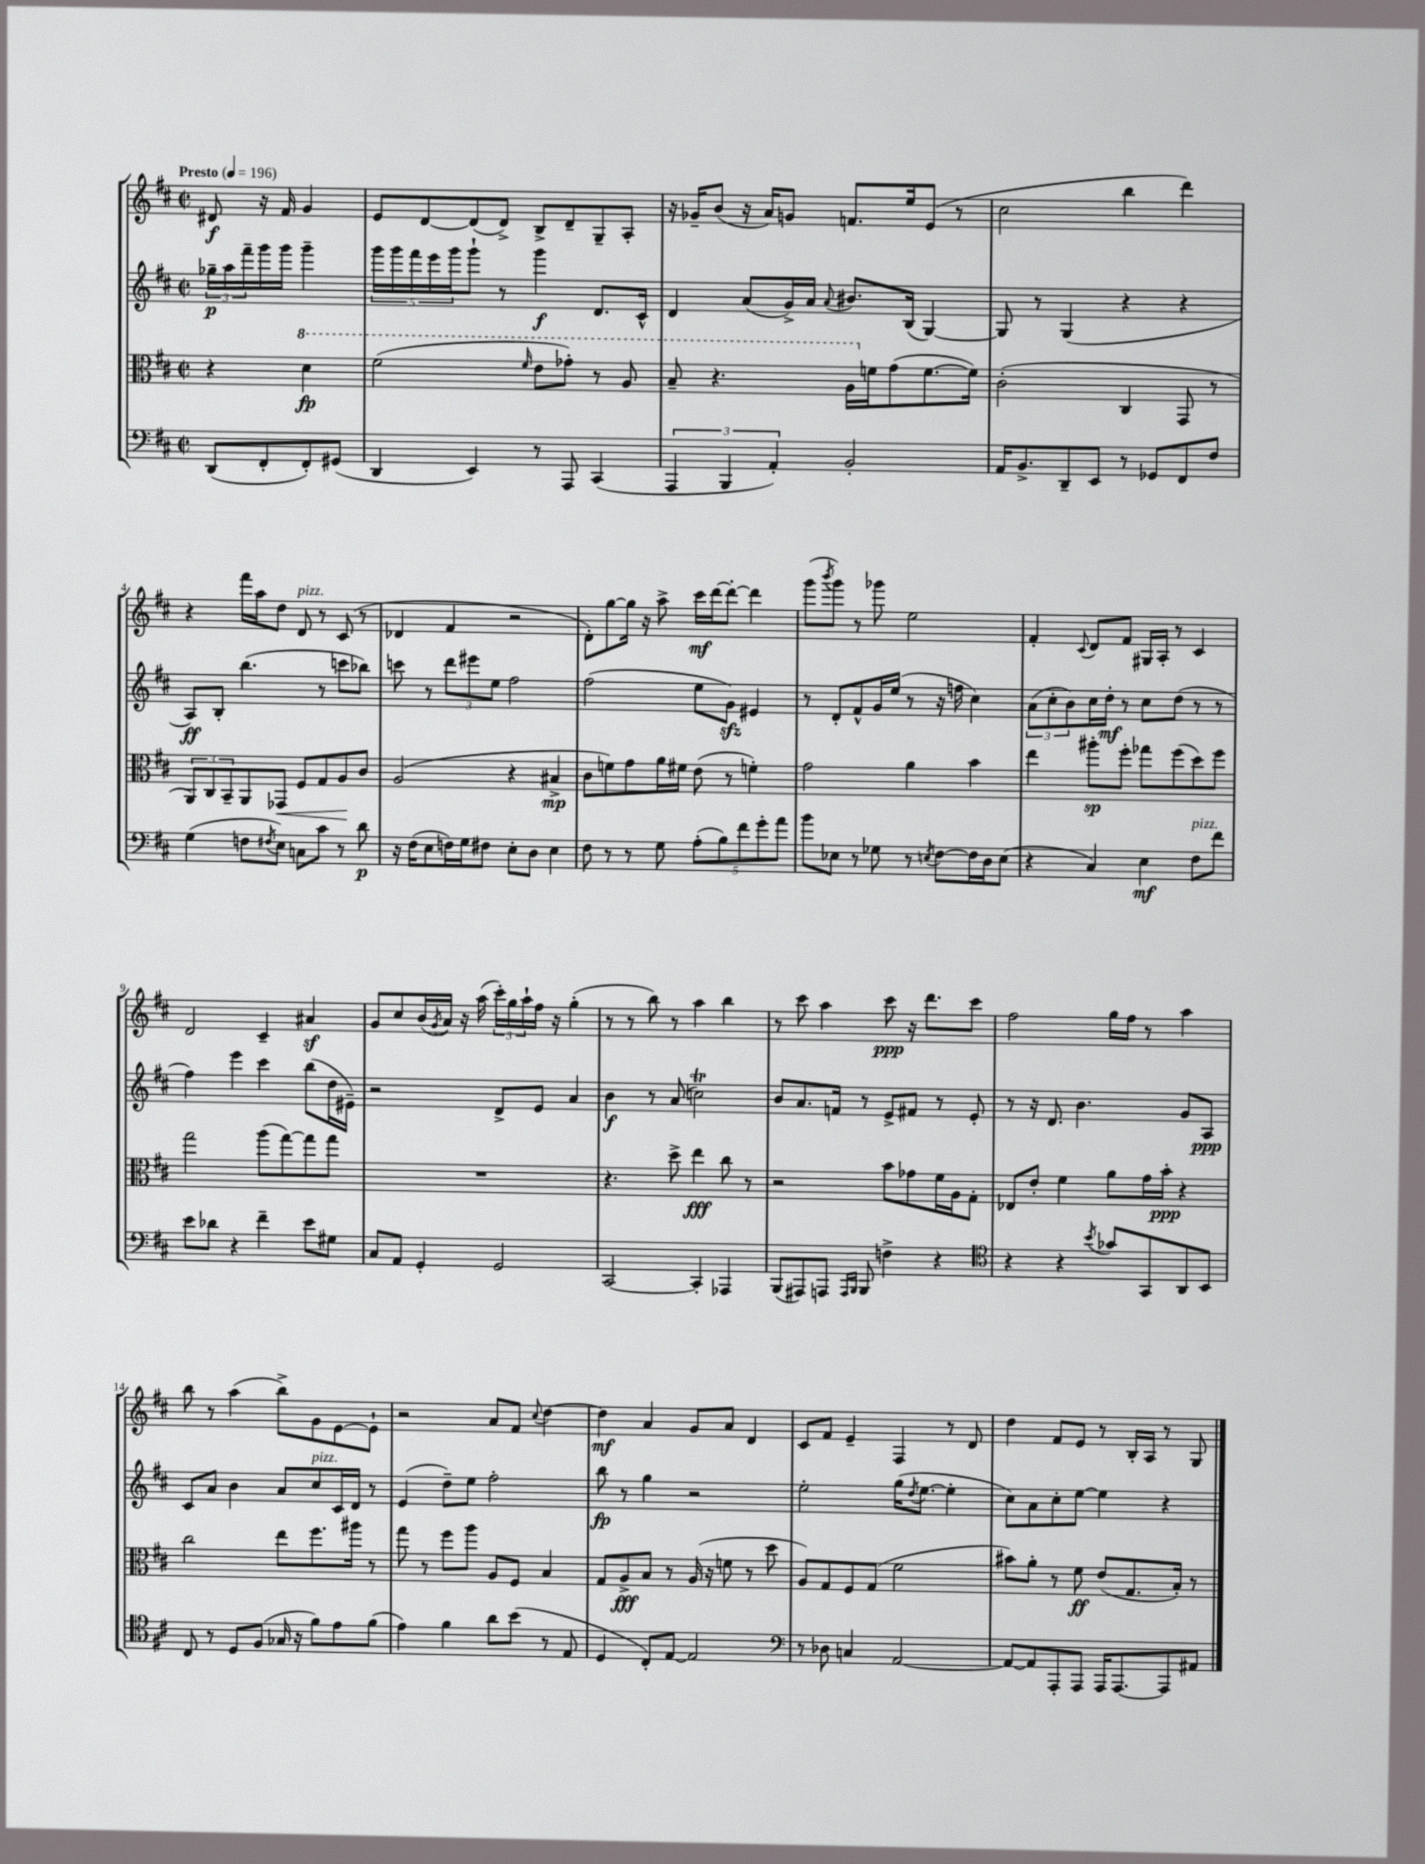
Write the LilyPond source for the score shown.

<<
\new StaffGroup <<
\new Staff = "s0" {
    \clef treble \key d \major \defaultTimeSignature \time 2/2 \partial 2 \tempo "Presto" 4 = 196
    dis'8\f r16 fis'16 g'4 |
    e'8 d'8~ d'8( d'8->) b8-> d'8-- g8-- a8-. |
    r16 ges'16-- b'8( r16 a'16) g'8 f'8. e''16 e'8( r8 |
    cis''2 b''4 d'''4) |
    r4 fis'''16 a''16 d''8 d'8^\markup { \italic "pizz." } r8 cis'8( r8 |
    des'4 fis'4 r2 |
    d'8-.) g''8~ g''16 r16 a''8-> cis'''16\mf d'''16~ d'''8~-. d'''4 |
    g'''8( \acciaccatura { b'''8 } g'''8) r8 ges'''8 e''2 |
    fis'4-. \appoggiatura { cis'8 } d'8 fis'8 gis16 a16-. r8 cis'4 |
    d'2 cis'4-- ais'4\sf |
    g'8 cis''8 b'16( \acciaccatura { g'8 } a'16) r16 a''16( \tuplet 3/2 { cis'''16-.) g''16 a''16-! } fis''16 r16 g''4-.( |
    r8 r8 b''8) r8 a''4 b''4 |
    r8 cis'''8 a''4 cis'''8\ppp r16 d'''8. cis'''8 |
    fis''2 g''16 fis''16 r8 a''4 |
    b''8 r8 a''4( b''8->) g'8 e'8~ e'8-! |
    r2 a'8 fis'8 \appoggiatura { cis''8 } d''4~ |
    d''4\mf a'4 g'8 a'8 d'4 |
    cis'8 fis'8 e'4-- fis4 r8 d'8 |
    d''4 fis'8 e'8 r8 b16-. a16 r8 g8 \bar "|." |
}
\new Staff = "s1" {
    \clef treble \key d \major \defaultTimeSignature \time 2/2 \partial 2
    \tuplet 3/2 { ges''16--\p a''16 fis'''16-- } g'''16 g'''16 g'''4-- |
    \tuplet 5/4 { g'''16 g'''16 fis'''16 e'''16 g'''16 } g'''8-! r8 g'''4\f d'8. cis'16-^ |
    d'4 a'8( g'16->) a'16 \appoggiatura { a'8 } bis'8. b16( g4~) |
    g8 r8 g4( r4 r4 |
    a8\ff) b8-. b''4.( r8 c'''8 bes''8) |
    c'''8 r8 \tuplet 3/2 { d'''8 eis'''8 e''8 } fis''2 |
    fis''2( e''8 g'8\sfz) eis'4 |
    r8 d'8-. fis'8-^ g'16 e''16( r8 r16 f''16 cis''4) |
    \tuplet 3/2 { a'8( cis''8-. b'8) } cis''16 d''16-.\mf r8 cis''8 d''8( r8 r8 |
    fis''4) e'''4 cis'''4 b''8( d''16 eis'16--) |
    r2 d'8-> e'8 a'4 |
    b'4\f r8 a'8( c''2\trill) |
    b'8 a'8. f'16 r8 e'8-> fis'8 r8 e'8-. |
    r8 r16 d'8. b'4. g'8 a8\ppp |
    cis'8 a'8 b'4 a'8 cis''8^\markup { \italic "pizz." } cis'16 d'16 r8 |
    e'4( d''8--) e''8 fis''2-. |
    b''8\fp r8 g''4 r2 |
    e''2-. g''16( \acciaccatura { d''8 } e''8.~ e''4-. |
    cis''8) a'8 cis''8-. e''8~ e''4 r4 \bar "|." |
}
\new Staff = "s2" {
    \clef alto \key d \major \defaultTimeSignature \time 2/2 \partial 2
    r4 \ottava #1 d''4\fp |
    fis''2( \grace { fis''16 } e''8 ges''8-.) r8 a'8 |
    b'8-- r4. a'16 \ottava #0 f'16 g'8( f'8.~ f'16) |
    cis'2-.( cis4 g,8 r8 |
    \tuplet 3/2 { a,8) cis8 b,8-- } a,8 ges,8\< fis8 g8 a8\! cis'8 |
    a2( r4 bis4->\mp |
    cis'8 f'8) g'8 a'16 fis'16 e'8( r8 f'4-.) |
    g'2 a'4 b'4 |
    e''4 ais''8-.\sp fis''8-. ges''8 fis''8( d''8) fis''8 |
    g''2 a''8( g''8~) g''8 g''8 |
    R1 |
    r4. d''8-> e''4\fff cis''8 r8 |
    r2 b'8 ges'8 fis'16 a16 g8-. |
    ees8 e'8-. fis'4 a'8 g'16 b'16-.\ppp r4 |
    cis''2 e''8 fis''8. ais''16 r8 |
    g''8 r8 fis''8 a''8 a8 fis8 b4 |
    g8 a8->\fff b8 r8 a16( r16 f'8 r8 d''8 |
    a8) g8 fis8 g8( fis'2 |
    bis'8) a'8-. r8 fis'8\ff e'8( g8. b16-.) r8 \bar "|." |
}
\new Staff = "s3" {
    \clef bass \key d \major \defaultTimeSignature \time 2/2 \partial 2
    d,8( fis,8-. fis,8-.) gis,8( |
    d,4 e,4) r8 a,,8 cis,4( |
    \tuplet 3/2 { a,,4 b,,4 a,4-.) } b,2-. |
    a,16 b,8.-> d,8-- e,8 r8 ges,8 fis,8 fis8 |
    g4( f8 \acciaccatura { fis8 } e8) c8 cis'8 r8 d'8\p |
    r16 fis16( e8 f16) g16 fis8 e8-. d8 e4 |
    fis8 r8 r8 g8 \tuplet 5/4 { a8-.( b8) fis'8 g'8-. a'8 } |
    b'8 ees8 r8 ges8 r8 \acciaccatura { e8 } fis8~ fis16 d16 e8( |
    r4 cis4) e4\mf fis8^\markup { \italic "pizz." } fis'8 |
    e'8 des'8 r4 fis'4-- e'8 gis8 |
    cis8 a,8 g,4-. g,2 |
    cis,2~ cis,4-. aes,,4 |
    b,,8( ais,,8) a,,8 \grace { a,,16 b,,16 } b,,8 f4-> r4 |
    \clef tenor r4 r4 \acciaccatura { b'8 } ges'8 g,8 a,8 b,8 |
    cis8 r8 d8 fis8( ges16 r16 fis'8) e'8 fis'8( |
    e'4) fis'4 a'8 b'8( r8 e8 |
    d4 cis8-.) e8~ e2 |
    \clef bass r8 des8 c4 a,2~ |
    a,8~ a,8 a,,8-. a,,8 a,,16 a,,8.~ a,,8 ais,8 \bar "|." |
}
>>
>>
